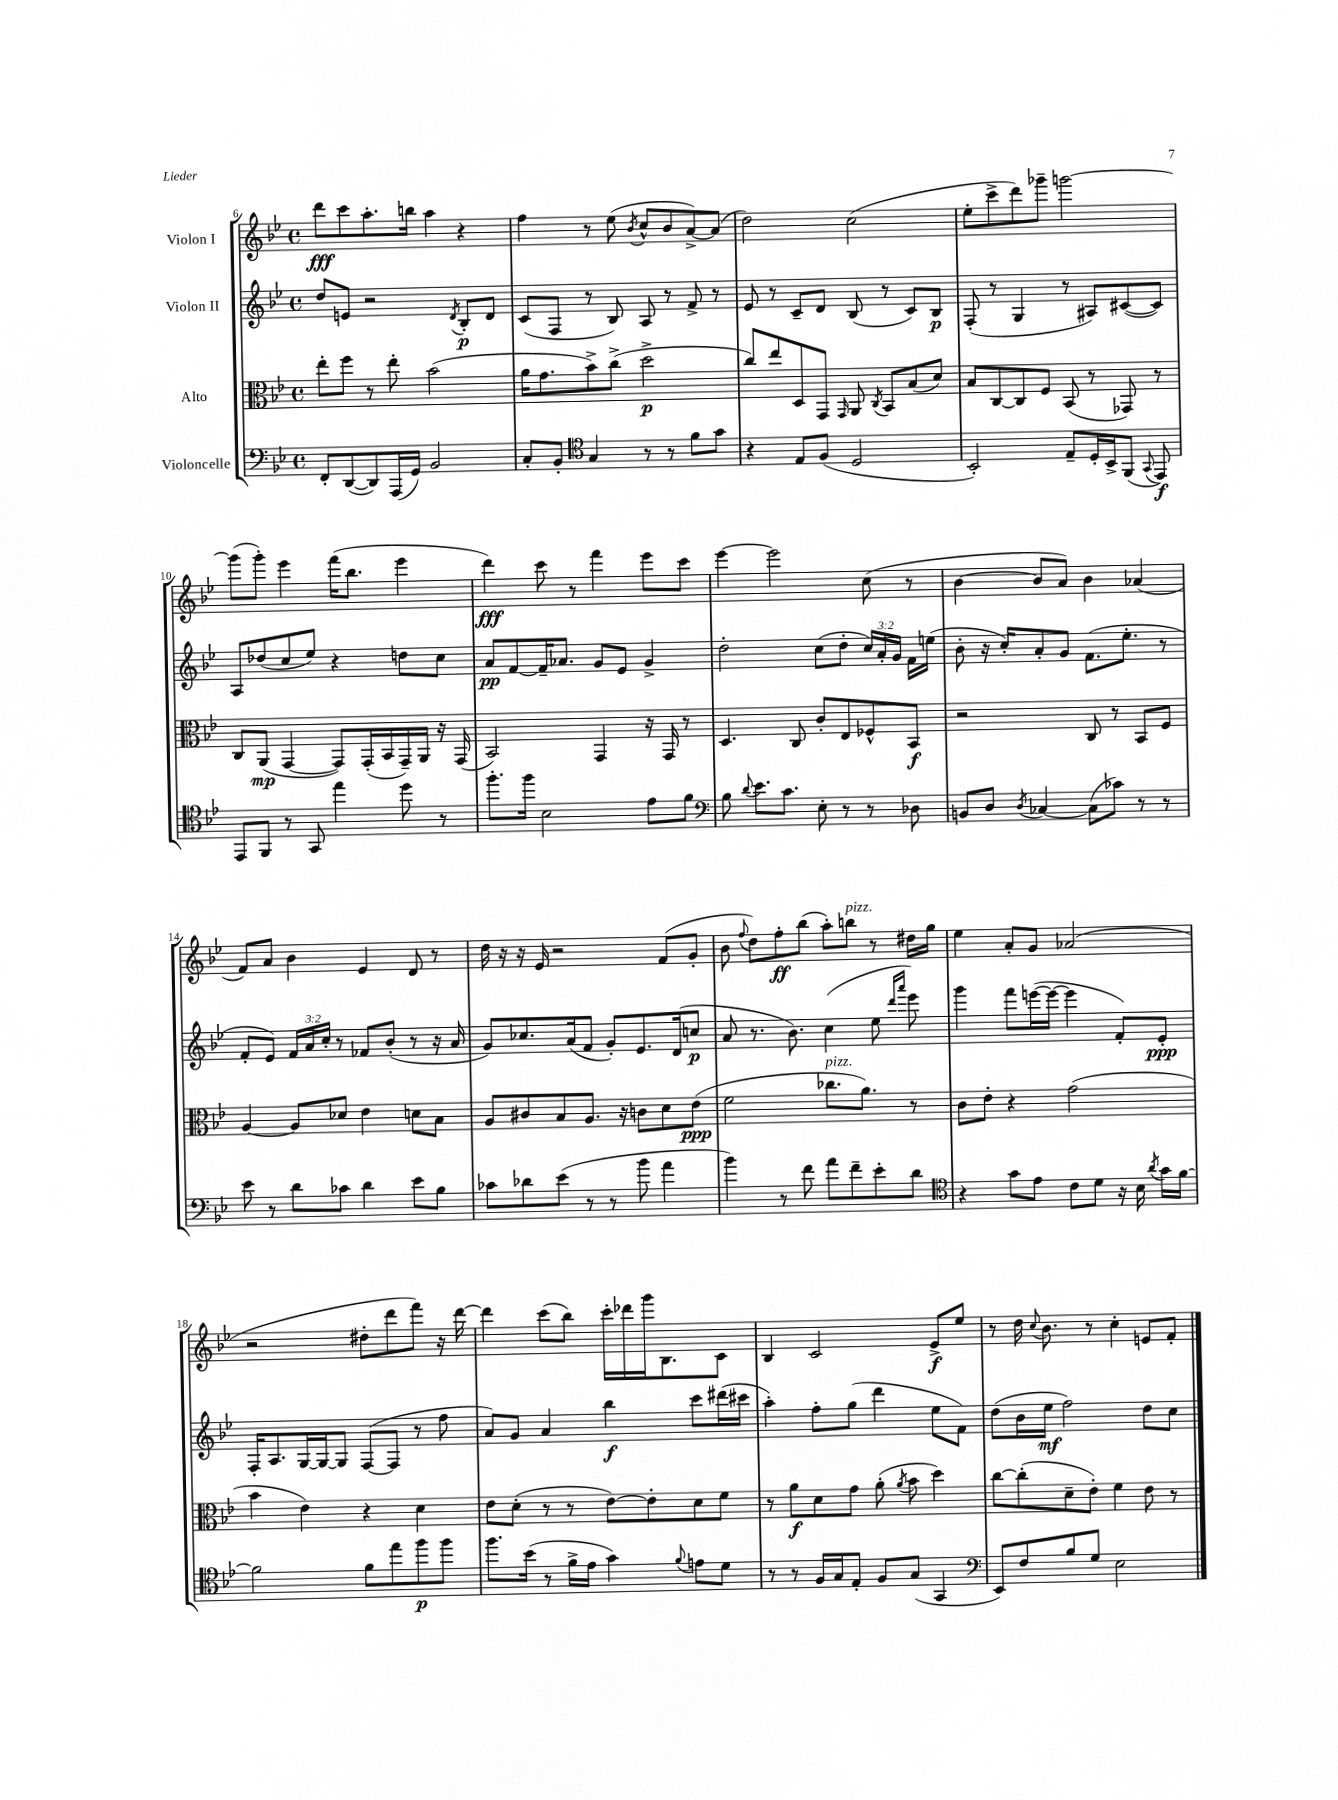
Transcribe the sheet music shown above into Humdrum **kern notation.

**kern	**dynam	**kern	**dynam	**kern	**dynam	**kern	**dynam
*part4	*part4	*part3	*part3	*part2	*part2	*part1	*part1
*staff4	*staff4	*staff3	*staff3	*staff2	*staff2	*staff1	*staff1
*I"Violoncelle	*	*I"Alto	*	*I"Violon II	*	*I"Violon I	*
*clefF4	*	*clefC3	*	*clefG2	*	*clefG2	*
*k[b-e-]	*	*k[b-e-]	*	*k[b-e-]	*	*k[b-e-]	*
*M4/4	*	*M4/4	*	*M4/4	*	*M4/4	*
*met(c)	*	*met(c)	*	*met(c)	*	*met(c)	*
=6	=6	=6	=6	=6	=6	=6	=6
8FF'/L	.	8ee-'\L	.	8dd/L	.	8ddd\L	fff
([8DD/	.	8ff\J	.	8en/J	.	8ccc\	.
8DD/])	.	8r	.	2r	.	8.aa'\	.
(16AAA/L	.	8ee-'\	.	.	.	.	.
16GG/JJ)	.	.	.	.	.	16bbn\Jk	.
2BB-/	.	(2b-\	.	.	.	4aa\	.
.	.	.	.	8qd/	.	.	.
.	.	.	.	8B-'/L	p	4r	.
.	.	.	.	8d/J	.	.	.
=7	=7	=7	=7	=7	=7	=7	=7
8C'/L	.	16a\KL	.	(8c/L	.	4ff\	.
.	.	8.g\	.	.	.	.	.
8BB-'/J	.	.	.	8F/J	.	.	.
*clefC4	*	*	*	*	*	*	*
4G/	.	8b-^\)	.	8r	.	8r	.
.	.	(8cc^\J	.	8B-/)	.	(8ee-\	.
.	.	.	.	.	.	8qb-/	.
8r	.	2dd^\	p	8A/	.	8cc^^/L	.
8r	.	.	.	8r	.	8b-/	.
8f\L	.	.	.	8f^/	.	[8a^/)	.
8g\J	.	.	.	8r	.	(8a/J]	.
=8	=8	=8	=8	=8	=8	=8	=8
4r	.	8cc/L)	.	8e-/	.	2dd\)	.
.	.	8ee-/	.	8r	.	.	.
8E-/L	.	8D/	.	8c~/L	.	.	.
(8F/J	.	8GG/J	.	8d/J	.	.	.
.	.	16qqGG/	.	.	.	.	.
2D/	.	8AA/	.	(8B-/	.	(2cc\	.
.	.	8qC/	.	.	.	.	.
.	.	8BB-/L	.	8r	.	.	.
.	.	(8B-/	.	8c/L)	.	.	.
.	.	8d/J)	.	8B-/J	p	.	.
=9	=9	=9	=9	=9	=9	=9	=9
2BB-'/)	.	8B-/L	.	(8F'/	.	8ee-'\L	.
.	.	[8C/	.	8r	.	8ccc^\	.
.	.	8C/]	.	4G/	.	8ddd\)	.
.	.	8F/J	.	.	.	8ggg-X~\J	.
8E-~/L	.	(8BB-/	.	8r	.	[2gggn\	.
16D'/L	.	8r	.	8A#X/L)	.	.	.
16BB-^/J	.	.	.	.	.	.	.
(8FF/J	.	8GG-X/)	.	([8c#X/	.	.	.
8qqGG/	.	.	.	.	.	.	.
8EE-/)	f	8r	.	8c#/J])	.	.	.
!!LO:LB:g=z
=10	=10	=10	=10	=10	=10	=10	=10
8EE-/L	.	8C/L	.	8A/L	.	(8ggg\L]	.
8FF/J	.	(8AA/J	mp	(8dd-X/	.	8ggg'\J)	.
8r	.	[4GG/	.	8cc/	.	4eee-\	.
8GG/	.	.	.	8ee-/J)	.	.	.
4ee-\	.	8GG/L])	.	4r	.	(16fff\KL	.
.	.	.	.	.	.	8.bb-\J	.
.	.	(16GG'/L	.	.	.	.	.
.	.	16BB-/	.	.	.	.	.
8dd\	.	16GG~/)	.	8ddn\L	.	4eee-\	.
.	.	16AA/JJ	.	.	.	.	.
8r	.	16r	.	8cc\J	.	.	.
.	.	(16GG/	.	.	.	.	.
=11	=11	=11	=11	=11	=11	=11	=11
8.ff'\L	.	2BB-/)	.	8a/L	pp	4ddd\)	fff
.	.	.	.	[8f/	.	.	.
16ff\Jk	.	.	.	.	.	.	.
2B-\	.	.	.	16f~/K]	.	8ccc\	.
.	.	.	.	8.a-X/J	.	.	.
.	.	.	.	.	.	8r	.
.	.	4GG/	.	8g/L	.	4fff\	.
.	.	.	.	8e-/J	.	.	.
8e-\L	.	16r	.	4g^/	.	8eee-\L	.
.	.	16GG/	.	.	.	.	.
8f\J	.	8r	.	.	.	8ccc\J	.
=12	=12	=12	=12	=12	=12	=12	=12
*clefF4	*	*	*	*	*	*	*
8B-\	.	4.D/	.	2dd'\	.	[4eee-\	.
8qqd/	.	.	.	.	.	.	.
8.e-\L	.	.	.	.	.	.	.
.	.	.	.	.	.	2eee-\]	.
8.c\J	.	.	.	.	.	.	.
.	.	8C/	.	.	.	.	.
8E-'\	.	8c'/L	.	(8cc\L	.	.	.
8r	.	8E-/	.	8dd'\J	.	.	.
8r	.	8F-X^^/	.	24cc/LL)	.	(8cc\	.
.	.	.	.	24a'/	.	.	.
.	.	.	.	24g/JJ	.	.	.
8D-X\	.	8BB-/J	f	16f\LL	.	8r	.
.	.	.	.	(16een\JJ	.	.	.
=13	=13	=13	=13	=13	=13	=13	=13
8BBn/L	.	2r	.	8b-'\	.	[4b-\	.
8D/J	.	.	.	16r	.	.	.
.	.	.	.	16cc'/KL)	.	.	.
8qD/	.	.	.	.	.	.	.
[4C-X/	.	.	.	8a'/	.	8b-/L]	.
.	.	.	.	8g/J	.	8a/J)	.
(8C-\L]	.	8C/	.	(8.f\L	.	4b-\	.
8c-X\J)	.	8r	.	.	.	.	.
.	.	.	.	8.ee-'\J	.	.	.
8r	.	8BB-/L	.	.	.	(4a-X/	.
8r	.	8F/J	.	8r	.	.	.
!!LO:LB:g=z
=14	=14	=14	=14	=14	=14	=14	=14
8e-\	.	[4A/	.	8f'/L	.	8f/L)	.
8r	.	.	.	8e-/J)	.	8a/J	.
8d\L	.	8A/L]	.	24f/LL	.	4b-\	.
.	.	.	.	24a/	.	.	.
.	.	.	.	24cc'/JJ	.	.	.
8c-X\J	.	8d-X/J	.	8r	.	.	.
4d\	.	4e-\	.	8f-X/L	.	4e-/	.
.	.	.	.	(8b-'/J	.	.	.
8e-\L	.	8dn\L	.	8r	.	8d/	.
8B-\J	.	8B-\J	.	16r	.	8r	.
.	.	.	.	16a/	.	.	.
=15	=15	=15	=15	=15	=15	=15	=15
8c-X\L	.	8A/L	.	8g/L)	.	16dd\	.
.	.	.	.	.	.	16r	.
8d-X\	.	8c#X/	.	8.cc-X/	.	16r	.
.	.	.	.	.	.	16e-/	.
(8e-\J	.	8B-/	.	.	.	2r	.
.	.	.	.	(16a/k	.	.	.
8r	.	8.A/J	.	8f/J	.	.	.
8r	.	.	.	8g'/L)	.	.	.
.	.	16r	.	.	.	.	.
8b-\	.	8cn\L	.	8.e-/	.	.	.
4a\	.	8d\	.	.	.	(8f/L	.
.	.	.	.	(16d/k	.	.	.
.	.	(8e-\J	ppp	8ccn/J	p	8g'/J	.
=16	=16	=16	=16	=16	=16	=16	=16
4b-\)	.	2f\	.	8a/	.	8b-\	.
.	.	.	.	.	.	8qqff/	.
.	.	.	.	8.r	.	8dd\L)	.
8r	.	.	.	.	.	8ff'\	ff
.	.	.	.	8.b-\)	.	.	.
8f\	.	.	.	.	.	(8bb-\J	.
!	!	!LO:TX:a:i:t=pizz.	!	!	!	!	!
8a\L	.	8.cc-X\L	.	(4cc\	.	8aa'\L)	.
!	!	!	!	!	!	!LO:TX:a:i:t=pizz.	!
8f~\	.	.	.	.	.	8bbn\J	.
.	.	8.a\J)	.	.	.	.	.
8e-'\	.	.	.	8ee-\	.	8r	.
.	.	.	.	16qqddd/LL	.	.	.
.	.	.	.	16qqaaa/JJ	.	.	.
8d\J	.	8r	.	8eee-\)	.	16dd#X\LL	.
.	.	.	.	.	.	16gg\JJ	.
=17	=17	=17	=17	=17	=17	=17	=17
*clefC4	*	*	*	*	*	*	*
4r	.	8c\L	.	4ggg\	.	4ee-\	.
.	.	8e-'\J	.	.	.	.	.
8g\L	.	4r	.	8fff\L	.	8a'/L	.
8e-\J	.	.	.	([16eeen\L	.	8g/J	.
.	.	.	.	16eee\JJ_	.	.	.
8c\L	.	(2g\	.	4eee\]	.	(2a-X/	.
8d\J	.	.	.	.	.	.	.
16r	.	.	.	8f'/L)	.	.	.
16B-\	.	.	.	.	.	.	.
8qa/	.	.	.	.	.	.	.
16g\LL	.	.	.	8e-'/J	ppp	.	.
[16f\JJ	.	.	.	.	.	.	.
!!LO:LB:g=z
=18	=18	=18	=18	=18	=18	=18	=18
2f\]	.	4b-\	.	16F'/KL	.	2r	.
.	.	.	.	8.A/	.	.	.
.	.	4e-\)	.	[16G/L	.	.	.
.	.	.	.	16G/J_	.	.	.
.	.	.	.	8G/J]	.	.	.
8f\L	.	4r	.	([8F/L	.	8dd#X'\L	.
8ee-\	.	.	.	8F/J]	.	8ddd\	.
8ff\	p	4d\	.	8r	.	8fff\J)	.
8ff\J	.	.	.	8ff\	.	16r	.
.	.	.	.	.	.	[16ddd\	.
=19	=19	=19	=19	=19	=19	=19	=19
8.ff\L	.	8e-\L	.	8a/L)	.	4ddd\]	.
.	.	(8d'\J	.	8g/J	.	.	.
(16b-\Jk	.	.	.	.	.	.	.
8r	.	8r	.	4a/	.	(8ccc\L	.
16f^\LL	.	8r	.	.	.	8bb-\J)	.
16e-\JJ	.	.	.	.	.	.	.
4g\)	.	[8e-\L)	.	4bb-\	f	16ccc'\LL	.
.	.	.	.	.	.	16ddd-X\	.
.	.	8e-'\]	.	.	.	16ggg\J	.
.	.	.	.	.	.	8.B-\	.
8qqf/	.	.	.	.	.	.	.
8en\L	.	8d\	.	8ccc\L	.	.	.
8d\J	.	8f\J	.	(16ddd#X\L	.	8c\J	.
.	.	.	.	16ccc#X\JJ	.	.	.
=20	=20	=20	=20	=20	=20	=20	=20
8r	.	8r	.	4aa'\)	.	4B-/	.
8r	.	8a\L	f	.	.	.	.
16F/LL	.	8d\	.	8ff'\L	.	2c/	.
16G/J	.	.	.	.	.	.	.
8E-'/J	.	8g\J	.	(8gg\J	.	.	.
8F/L	.	(8a'\	.	4ddd\	.	.	.
.	.	8qa/	.	.	.	.	.
(8G/J	.	8b-\	.	.	.	.	.
4GG/	.	4dd\)	.	8ee-\L	.	8e-^/L	f
.	.	.	.	8f\J)	.	8ee-/J	.
=21	=21	=21	=21	=21	=21	=21	=21
*clefF4	*	*	*	*	*	*	*
8EE-/L)	.	[8cc\L	.	(8dd\L	.	8r	.
8F/	.	(8cc'\]	.	16b-\L	.	16dd\	.
.	.	.	.	.	.	8qqcc/	.
.	.	.	.	16ee-\JJ	mf	8.b-\	.
8B-/	.	8d~\	.	2ff\)	.	.	.
8G/J	.	8e-'\J)	.	.	.	8r	.
2E-\	.	4f\	.	.	.	4cc'\	.
.	.	8e-\	.	8dd\L	.	8en/L	.
.	.	8r	.	8cc\J	.	8f'/J	.
==	==	==	==	==	==	==	==
*-	*-	*-	*-	*-	*-	*-	*-
